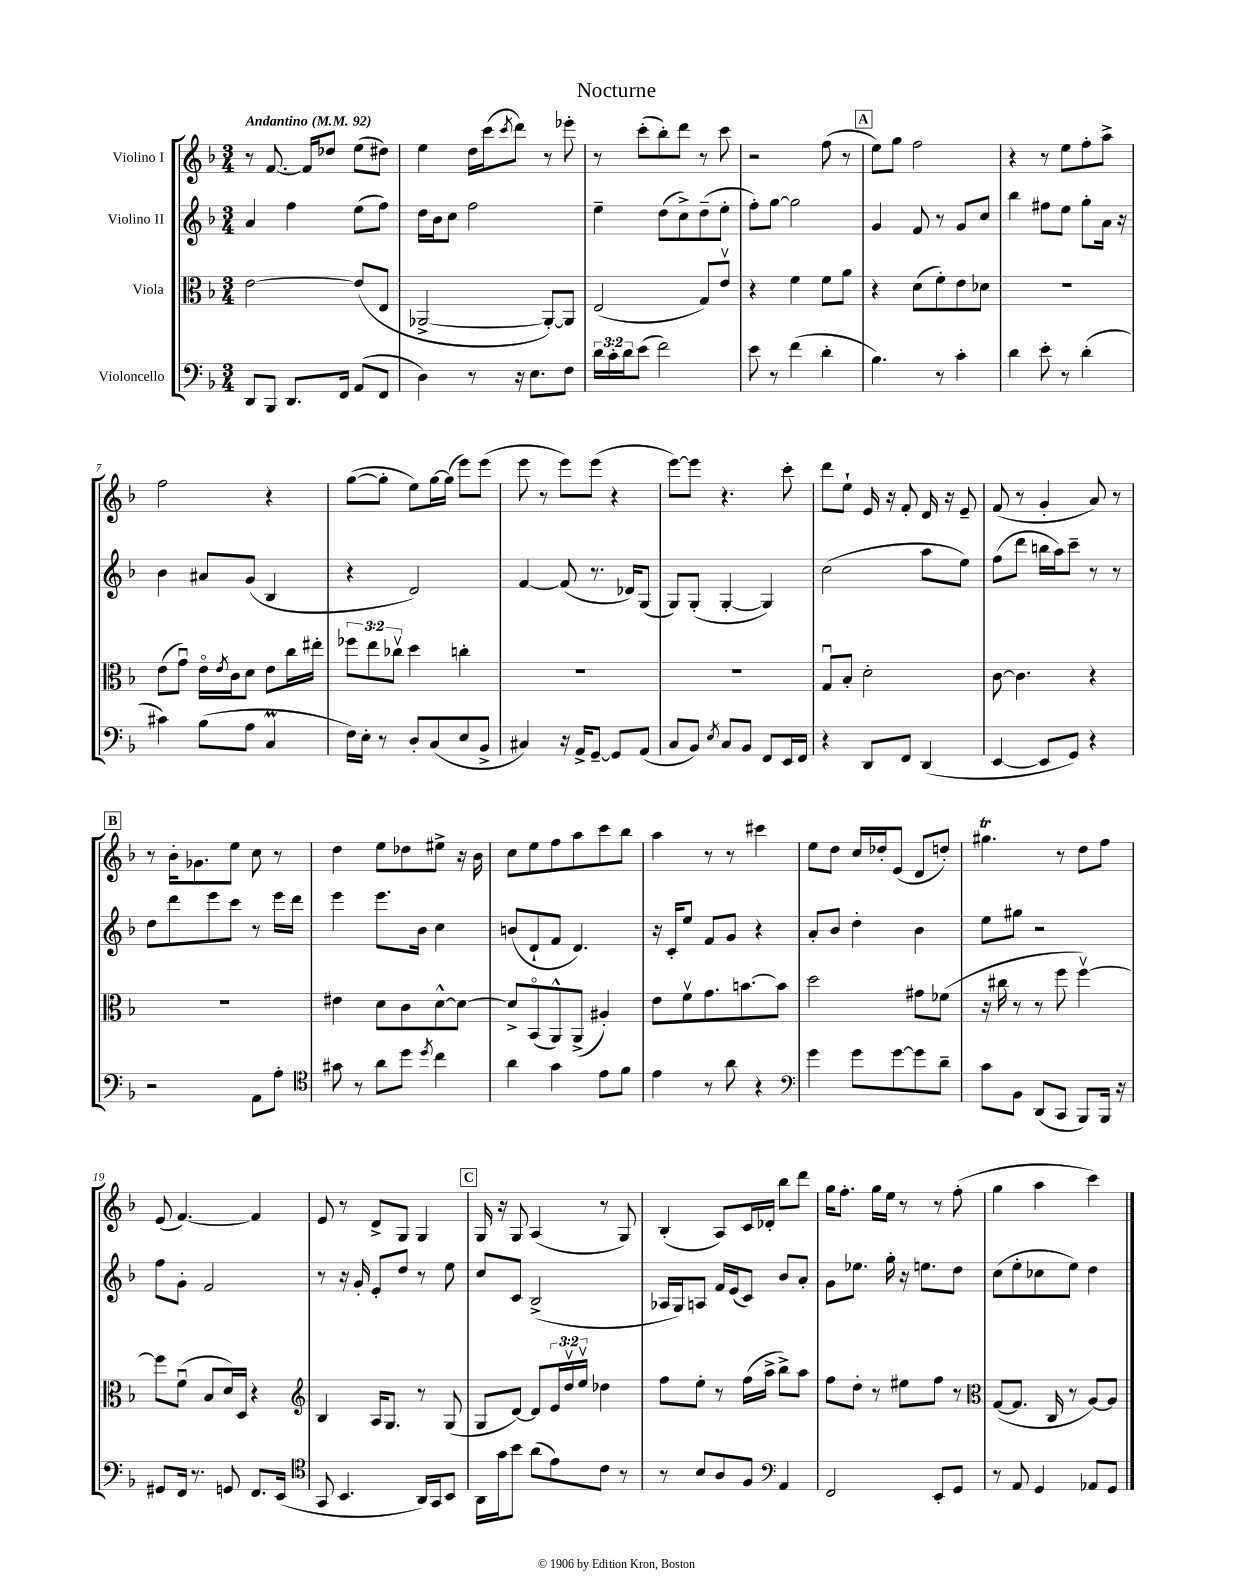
\header { title = "Nocturne" }
<<
\new StaffGroup <<
\new Staff = "s0" \with { instrumentName = "Violino I" } {
    \clef treble \key f \major \numericTimeSignature \time 3/4 \tempo "Andantino" 4 = 92
    r8 f'8.~ f'16 des''8 e''8( dis''8) |
    e''4 d''16 c'''16( \acciaccatura { c'''8 } d'''8) r8 ees'''8-. |
    r8 c'''8-.( bes''8-.) d'''8 r8 c'''8 |
    r2 f''8( r8 |
    \mark \markup { \box "A" } e''8) g''8 f''2 |
    r4 r8 e''8 f''8-. a''8-> |
    f''2 r4 |
    g''8~( g''8-. e''8) g''16~ g''16( e'''8) e'''8( |
    e'''8 r8 e'''8) e'''8( r4 |
    e'''8~) e'''8 r4. c'''8-. |
    d'''8 e''8-! e'16 r16 f'8-. d'16 r16 e'8-- |
    f'8( r8 g'4-. a'8) r8 |
    \mark \markup { \box "B" } r8 bes'16-. ges'8. e''8 c''8 r8 |
    d''4 e''8 des''8 eis''8-> r16 bes'16 |
    c''8 e''8 f''8 a''8 c'''8 bes''8 |
    a''4 r8 r8 cis'''4 |
    e''8 d''8 c''16 des''16-. e'8( d'8 d''8-.) |
    gis''4.\trill r8 d''8 f''8 |
    e'8( f'4.~) f'4 |
    e'8 r8 d'8-> g8 g4 |
    \mark \markup { \box "C" } g16 r16 g8 a4( r8 g8) |
    bes4-.( a8) c'16 des'16-. bes''8 d'''8 |
    g''16 f''8.-. g''16 e''16 r8 r8 f''8-.( |
    g''4 a''4 c'''4) \bar "|." |
}
\new Staff = "s1" \with { instrumentName = "Violino II" } {
    \clef treble \key f \major \numericTimeSignature \time 3/4
    a'4 f''4 e''8( f''8) |
    d''16 bes'16 c''8 f''2 |
    e''4-- d''8( c''8->) d''8--( e''8-. |
    f''8-.) g''8~ g''2 |
    \mark \markup { \box "A" } g'4 f'8 r8 g'8 c''8 |
    bes''4 fis''8 e''8 g''8-. a'16 r16 |
    bes'4 ais'8 g'8( bes4 |
    r4 d'2) |
    f'4~ f'8( r8. des'16) g8( |
    g8) g8-.( g4~-. g4) |
    c''2( a''8 e''8) |
    f''8( d'''8 b''16 a''16) c'''8-- r8 r8 |
    \mark \markup { \box "B" } d''8 d'''8 e'''8 c'''8 r8 e'''16 d'''16 |
    e'''4 e'''8. bes'16 c''4 |
    b'8( d'8-! f'8 d'4.) |
    r16 c'16-. e''8 f'8 g'8 r4 |
    a'8-. bes'8 d''4-. bes'4 |
    e''8 gis''8 r2 |
    f''8 g'8-. f'2 |
    r8 r16 g'16-. e'8-. d''8 r8 e''8 |
    \mark \markup { \box "C" } c''8 c'8 bes2->( |
    aes16 g16) a8 f'16 e'16( c'8) bes'8 a'8-. |
    g'8 ees''8. g''16-. r16 e''8. d''8 |
    c''8( e''8-. ces''8 e''8) d''4 \bar "|." |
}
\new Staff = "s2" \with { instrumentName = "Viola" } {
    \clef alto \key f \major \numericTimeSignature \time 3/4 \override Staff.TupletNumber.text = #tuplet-number::calc-fraction-text
    e'2~ e'8( e8 |
    aes,2~-> aes,8~-.) aes,8 |
    e2( g8) e'8\upbow |
    r4 f'4 f'8 a'8 |
    \mark \markup { \box "A" } r4 d'8( f'8-.) e'8 des'8 |
    R2. |
    e'8( g'8\downbow) e'16\flageolet \acciaccatura { e'8 } c'16 d'8 e'8 c''16 eis''16-. |
    \tuplet 3/2 { fes''8 e''8 ces''8\upbow } d''4 c''4-. |
    R2. |
    R2. |
    g8\downbow bes8-. d'2-. |
    c'8~ c'4. r4 |
    \mark \markup { \box "B" } R2. |
    eis'4 d'8 c'8 d'8~-^ d'8~ |
    d'8-> bes,8\flageolet( a,8-^) a,8->( ais4-.) |
    e'8 f'8\upbow g'8. b'8.~ b'8 |
    d''2 gis'8 fes'8( |
    r16 cis''16 r8 r8 f''8 f''4~\upbow) |
    f''8 f'8\downbow( bes8 d'16) d16 r4 |
    \clef treble bes4 a16 g8. r8 g8( |
    \mark \markup { \box "C" } g8 d'8~) d'8 \tuplet 3/2 { e'16 d''16\upbow e''16\upbow } des''4 |
    f''8 e''8-. r8 f''16( a''16-> bes''8->) a''8 |
    f''8 d''8-. r8 eis''8 f''8 r8 |
    \clef alto g8~( g8. c16 r8 a8~) a8 \bar "|." |
}
\new Staff = "s3" \with { instrumentName = "Violoncello" } {
    \clef bass \key f \major \numericTimeSignature \time 3/4 \override Staff.TupletNumber.text = #tuplet-number::calc-fraction-text
    d,8 bes,,8 d,8. f,16 a,8( f,8 |
    d4) r8 r16 e8. f8 |
    \tuplet 3/2 { d'16 c'16-. d'16 } e'8( f'2) |
    e'8 r8 f'4( d'4-. |
    \mark \markup { \box "A" } bes4.) r8 c'4-. |
    d'4 e'8-. r8 d'4-.( |
    cis'4) bes8( a8 c4\prall |
    f16) e16-. r8 d8-. c8( e8 bes,8-> |
    cis4) r16 a,16-> g,8~-- g,8 a,8( |
    c8 bes,8) \acciaccatura { e8 } c8 bes,8 f,8 e,16 f,16 |
    r4 d,8 f,8 d,4( |
    e,4~ e,8 g,8) r4 |
    \mark \markup { \box "B" } r2 a,8 a8-. |
    \clef tenor gis'8 r8 a'8 d''8 \acciaccatura { d''8 } c''4 |
    a'4 g'4 e'8 f'8 |
    e'4 r8 a'8 r4 |
    \clef bass g'4 g'8 g'8~ g'8 d'8-- |
    c'8 bes,8 d,8( c,8 bes,,8) bes,,16 r16 |
    gis,8 f,16 r8. g,8 f,8. e,16( |
    \clef tenor g,8 bes,4. a,16) g,16 bes,8 |
    \mark \markup { \box "C" } a,16 g'16 bes'8 a'8( e'8) c'8 r8 |
    r8 bes8 a8 f8 \clef bass a,4 |
    f,2 e,8-. g,8 |
    r8 a,8 g,4 aes,8 g,8 \bar "|." |
}
>>
>>
